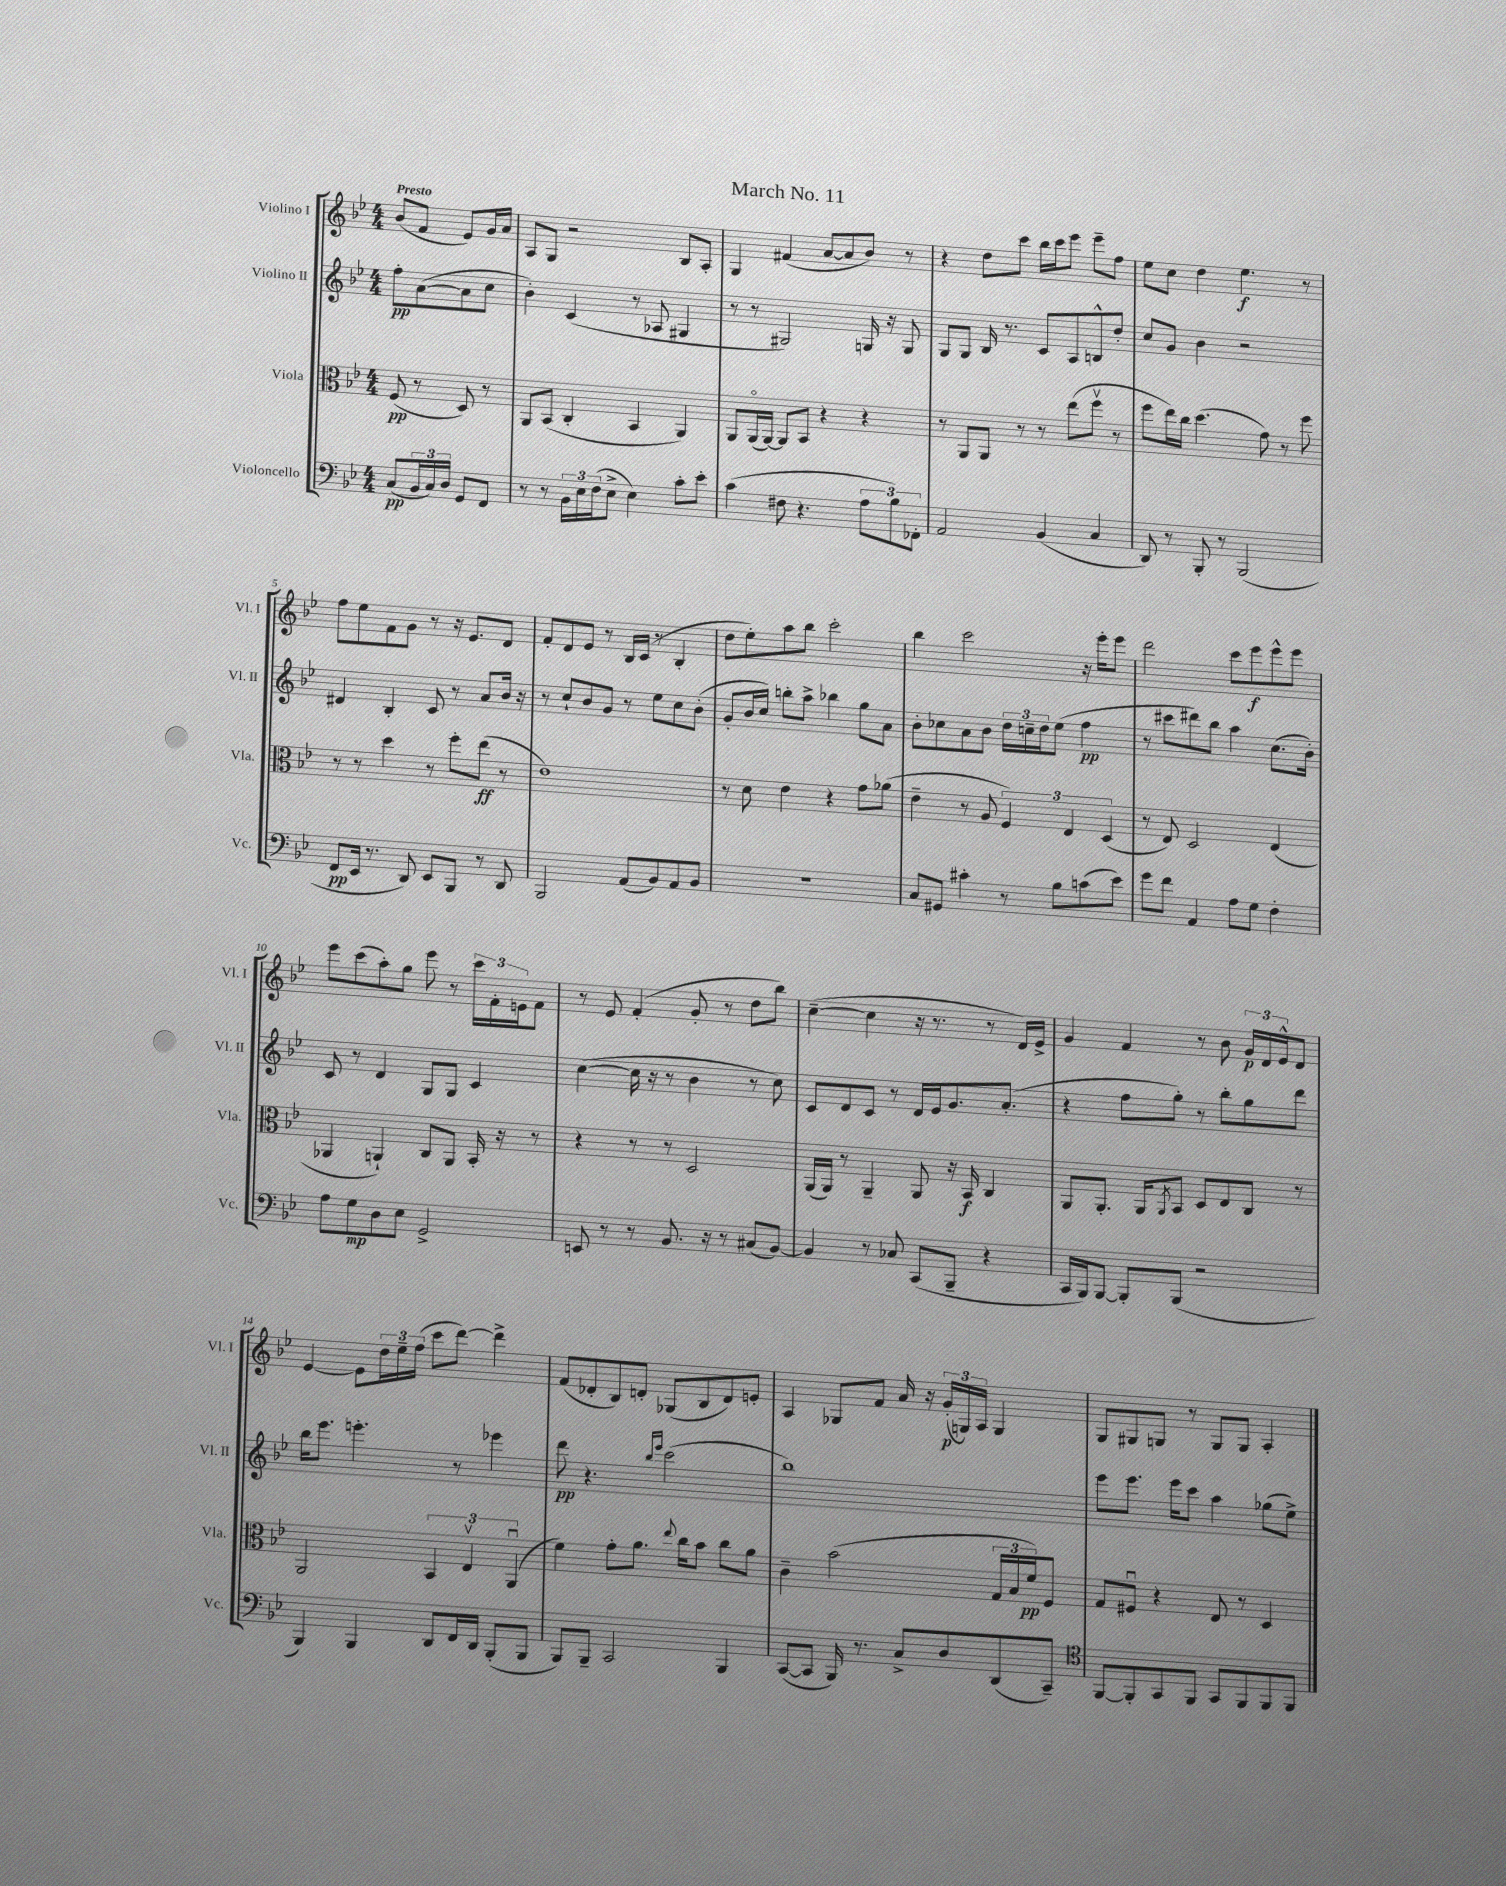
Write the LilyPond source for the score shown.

\header { title = "March No. 11" }
<<
\new StaffGroup <<
\new Staff = "s0" \with { instrumentName = "Violino I" shortInstrumentName = "Vl. I" } {
    \clef treble \key bes \major \numericTimeSignature \time 4/4 \partial 2 \tempo "Presto"
    bes'8( f'8 ees'8) g'16 a'16 |
    a8 g8 r2 bes8 a8-. |
    g4 fis'4( a'8~ a'8 bes'8) r8 |
    r4 d''8 c'''8 bes''16 c'''16 ees'''8 ees'''8-- f''8 |
    ees''8 c''8 d''4 ees''4.\f r8 |
    f''8 ees''8 f'8 g'8 r8 r16 ees'8. d'8 |
    f'8-. d'8 ees'8 r8 bes16 c'16( r8 bes4-. |
    d''8 ees''8-.) a''8 bes''8 c'''2-. |
    bes''4 c'''2 r16 ees'''16-. ees'''8 |
    d'''2 c'''8 ees'''8\f ees'''8-^ ees'''8 |
    ees'''8 c'''8( a''8-.) g''8 ees'''8 r8 \tuplet 3/2 { c'''16 f'16-. e'16 } f'8 |
    r8 ees'8 f'4-.( g'8-. r8 d''8 bes''8) |
    c''4~--( c''4 r16 r8. r8 d'16) ees'16-> |
    g'4 f'4 r8 bes'8 \tuplet 3/2 { g'16\p d'16 ees'16-^ } d'8 |
    ees'4~ ees'8 \tuplet 3/2 { d''16 ees''16-- f''16( } c'''8 d'''8~) d'''4-> |
    f'8( des'8-. bes8) d'8-. ges8( bes8 d'8) e'8-. |
    a4 ges8 f'8 a'16 r16 \tuplet 3/2 { g'16-.\p( g16) a16 } g4 |
    g8 gis8 g8 r8 g8 g8 a4-. \bar "|." |
}
\new Staff = "s1" \with { instrumentName = "Violino II" shortInstrumentName = "Vl. II" } {
    \clef treble \key bes \major \numericTimeSignature \time 4/4 \partial 2
    f''8-.\pp a'8~( a'8 c''8 |
    bes'4-.) c'4( r8 aes8 gis4 |
    r8 r8 gis2) g16 r16 g8 |
    g8 g8 bes16 r8. c'8 a8 b8-^ d''8-. |
    c''8 g'8 bes'4 r2 |
    dis'4 bes4-. c'8 r8 a'8 bes'16 r16 |
    r8 c''8-! bes'8 g'8 r8 ees''8 c''8 bes'8-.( |
    g'8-. bes'16 c''16) b''8-. a''8-> bes''4 g''8 a'8 |
    bes'8-. ces''8 a'8 bes'8 \tuplet 3/2 { d''16 c''16-- d''16 } ees''8( f''4\pp |
    r8 cis'''8 dis'''8) bes''8 a''4 c''8.( bes'16-.) |
    c'8 r8 d'4 g8 g8 c'4 |
    c''4~( c''16 r16 r8 bes'4 r8 c''8) |
    c'8 d'8 c'8 r8 d'16 ees'16 g'8. a'8.-.( |
    r4 f''8 g''8-.) r8 bes''8-. g''8 d'''8 |
    bes''16 ees'''8. e'''4.-. r8 ees'''4 |
    d'''8\pp r4. \grace { bes''16 ees'''16 } c'''2( |
    bes''1) |
    ees'''8 ees'''8. ees'''16 c'''8 a''4 ges''8( ees''8->) \bar "|." |
}
\new Staff = "s2" \with { instrumentName = "Viola" shortInstrumentName = "Vla." } {
    \clef alto \key bes \major \numericTimeSignature \time 4/4 \partial 2
    f8\pp( r8 d8) r8 |
    a,8 bes,8( c4-. bes,4 a,4) |
    a,8 a,16\flageolet( a,16~) a,8 bes,8 r4 r4 |
    r8 a,8 a,8 r8 r8 ees''8( f''8\upbow r8 |
    f''8 ees''16) c''16 d''4.( g'8) r8 f''8 |
    r8 r8 d''4 r8 f''8-. ees''8\ff( r8 |
    ees'1) |
    r8 d'8 ees'4 r4 g'8 aes'8( |
    ees'4-- r8 a8 \tuplet 3/2 { f4) ees4 d4( } |
    r8 ees8) d2 ees4( |
    aes,4 a,4-!) c8 a,8 bes,16-. r16 r8 |
    r4 r8 r8 d2 |
    a,16( a,16) r8 a,4-- a,8 r16 bes,16\f c4 |
    a,8 a,8.-. a,16 \acciaccatura { a,8 } bes,8 d8 ees8 c8 r8 |
    a,2 \tuplet 3/2 { bes,4 ees4\upbow a,4\downbow( } |
    f'4) g'8-. a'8. \appoggiatura { ees''8 } c''16 bes'8 c''8 a'8 |
    c'4-- bes'2( \tuplet 3/2 { g16 bes16 f'16\pp) } f8 |
    g8 fis8\downbow r4 ees8 r8 d4 \bar "|." |
}
\new Staff = "s3" \with { instrumentName = "Violoncello" shortInstrumentName = "Vc." } {
    \clef bass \key bes \major \numericTimeSignature \time 4/4 \partial 2
    c8\pp( \tuplet 3/2 { bes,16 c16) d16 } g,8 f,8 |
    r8 r8 \tuplet 3/2 { bes,16 ees16 f16( } ees8-> ees4) c'8-. ees'8-. |
    c'4( fis8 r4. \tuplet 3/2 { a8 bes8) fes,8-. } |
    a,2 bes,4( c4 |
    d,8) r8 bes,,8-. r8 bes,,2( |
    f,8\pp ees,16 r8. d,8) ees,8 bes,,8 r8 d,8 |
    bes,,2 a,8( bes,8) a,8 bes,8 |
    R1 |
    c8 gis,8 cis'4-. r8 bes8 c'8( ees'8) |
    g'8 f'8 a,4 a8 g8 f4-. |
    a8 g8\mp d8 ees8 g,2-> |
    e,8 r8 r8 bes,8. r16 r8 cis8( bes,8~) |
    bes,4 r8 ces8 c,8( bes,,8-- r4 |
    c,16 bes,,16) bes,,8~ bes,,8-. bes,,8( r2 |
    bes,,4) bes,,4 d,8 f,16 d,16 bes,,8-.( bes,,8 |
    bes,,8) bes,,8-- c,2 bes,,4 |
    c,8~( c,8 bes,,16) r8. c8-> d8 d,8( c,8--) |
    \clef tenor f,8~ f,8-. g,8 f,8 g,8 f,8 f,8 f,8 \bar "|." |
}
>>
>>
